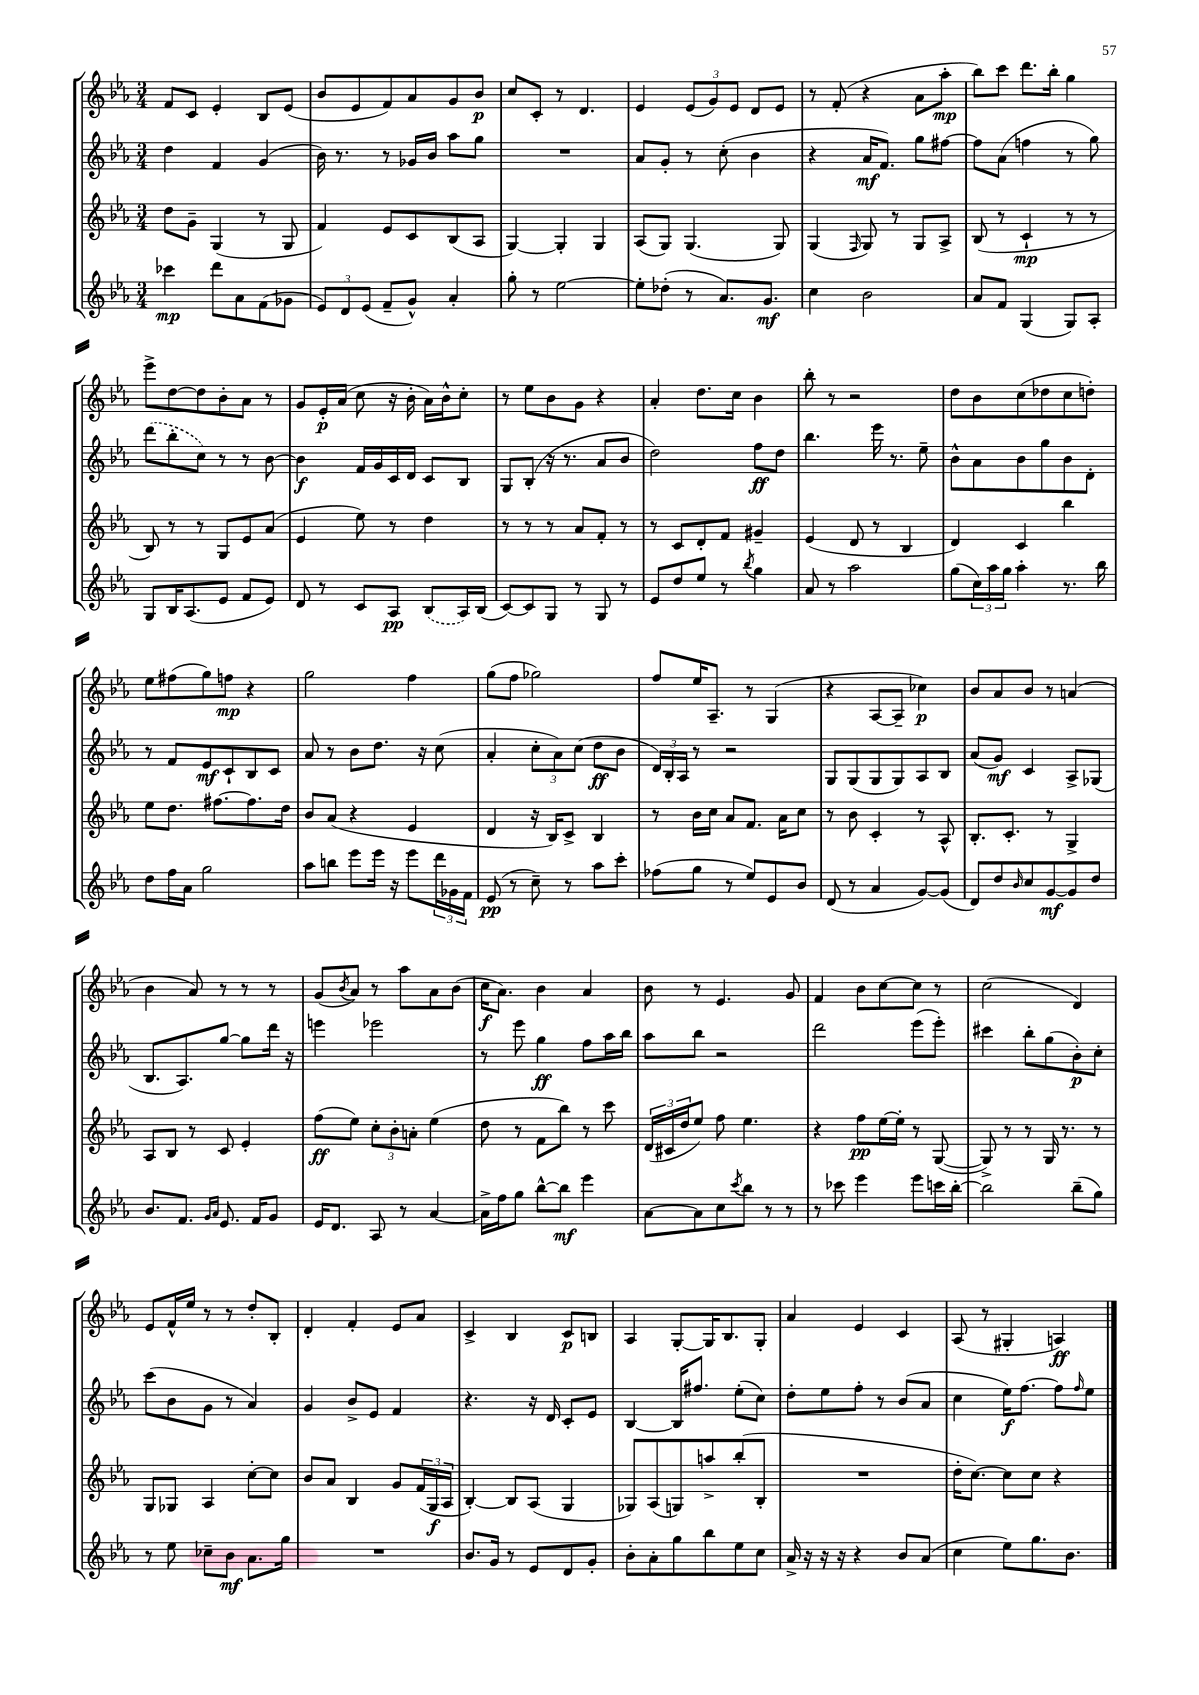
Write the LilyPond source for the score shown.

<<
\new StaffGroup <<
\new Staff = "s0" {
    \clef treble \key ees \major \numericTimeSignature \time 3/4
    f'8 c'8 ees'4-. bes8 ees'8( |
    bes'8 ees'8 f'8) aes'8 g'8 bes'8\p |
    c''8 c'8-. r8 d'4. |
    ees'4 \tuplet 3/2 { ees'8( g'8) ees'8 } d'8 ees'8 |
    r8 f'8-.( r4 aes'8 aes''8-.\mp |
    bes''8) c'''8 d'''8. bes''16-. g''4 |
    ees'''8-> d''8~ d''8 bes'8-. aes'8 r8 |
    g'8 ees'16-.\p aes'16( c''8 r16 bes'16-. aes'16) bes'16-^ c''8-. |
    r8 ees''8 bes'8 g'8 r4 |
    aes'4-. d''8. c''16 bes'4 |
    bes''8-. r8 r2 |
    d''8 bes'8 c''8( des''8 c''8 d''8-.) |
    ees''8 fis''8( g''8) f''8\mp r4 |
    g''2 f''4 |
    g''8( f''8 ges''2) |
    f''8 ees''16 aes8.-- r8 g4( |
    r4 aes8~ aes8-- ces''4\p) |
    bes'8 aes'8 bes'8 r8 a'4( |
    bes'4 aes'8) r8 r8 r8 |
    g'8( \acciaccatura { bes'8 } aes'8) r8 aes''8 aes'8 bes'8( |
    c''16\f aes'8.) bes'4 aes'4 |
    bes'8 r8 ees'4. g'8 |
    f'4 bes'8 c''8~ c''8 r8 |
    c''2( d'4) |
    ees'8 f'16-^ ees''16 r8 r8 d''8-. bes8-. |
    d'4-. f'4-. ees'8 aes'8 |
    c'4-> bes4 c'8\p b8 |
    aes4 g8~-. g16 bes8. g8-. |
    aes'4 ees'4 c'4 |
    aes8( r8 gis4-. a4\ff) \bar "|." |
}
\new Staff = "s1" {
    \clef treble \key ees \major \numericTimeSignature \time 3/4
    d''4 f'4 g'4( |
    bes'16) r8. r8 ges'16 bes'16 aes''8 g''8 |
    R2. |
    aes'8 g'8-. r8 c''8-.( bes'4 |
    r4 aes'16\mf f'8.) g''8 fis''8~ |
    fis''8 aes'8( f''4 r8 g''8) |
    \once \slurDashed d'''8( bes''8-. c''8) r8 r8 bes'8~ |
    bes'4\f f'16 g'16 c'16 d'16 c'8 bes8 |
    g8 bes8-.( r16 r8. aes'8 bes'8 |
    d''2) f''8\ff d''8 |
    bes''4. ees'''16 r8. ees''8-- |
    bes'8-^ aes'8 bes'8 g''8 bes'8 d'8-. |
    r8 f'8 ees'8\mf c'8-! bes8 c'8 |
    aes'8 r8 bes'8 d''8. r16 c''8( |
    aes'4-. \tuplet 3/2 { c''8-. aes'8) c''8( } d''8\ff bes'8 |
    \tuplet 3/2 { d'16) bes16-. aes16 } r8 r2 |
    g8 g8( g8 g8) aes8 bes8 |
    aes'8( g'8\mf) c'4 aes8-> ges8( |
    bes8. aes8.) g''8~ g''8 d'''16 r16 |
    e'''4 ees'''2 |
    r8 ees'''8 g''4\ff f''8 aes''16 bes''16 |
    aes''8 bes''8 r2 |
    d'''2 ees'''8( ees'''8-.) |
    cis'''4 bes''8-. g''8( bes'8-.\p) c''8-. |
    c'''8( bes'8 g'8 r8 aes'4) |
    g'4 bes'8-> ees'8 f'4 |
    r4. r16 d'16 c'8-. ees'8 |
    bes4~ bes16 fis''8. ees''8-.( c''8) |
    d''8-. ees''8 f''8-. r8 bes'8( aes'8 |
    c''4 ees''16\f) f''8.~ f''8 \grace { f''16 } ees''8 \bar "|." |
}
\new Staff = "s2" {
    \clef treble \key ees \major \numericTimeSignature \time 3/4
    d''8 g'8-- g4( r8 g8 |
    f'4) ees'8 c'8 bes8( aes8 |
    g4~) g4-. g4 |
    aes8( g8) g4.( g8) |
    g4( \grace { f16 } g8) r8 g8 aes8-> |
    bes8( r8 c'4-!\mp r8 r8 |
    bes8) r8 r8 g8 ees'8 aes'8( |
    ees'4 ees''8) r8 d''4 |
    r8 r8 r8 aes'8 f'8-. r8 |
    r8 c'8 d'8-. f'8 gis'4-- |
    ees'4( d'8 r8 bes4 |
    d'4) c'4 bes''4 |
    ees''8 d''8. fis''8.~ fis''8. d''16 |
    bes'8 aes'8( r4 ees'4 |
    d'4 r16 bes16) c'8-> bes4 |
    r8 bes'16 c''16 aes'8 f'8. aes'16 c''8 |
    r8 bes'8 c'4-. r8 aes8-^ |
    bes8.-. c'8.-. r8 g4-> |
    aes8 bes8 r8 c'8 ees'4-. |
    f''8\ff( ees''8) \tuplet 3/2 { c''8-. bes'8-. a'8-. } ees''4( |
    d''8 r8 f'8 bes''8) r8 c'''8 |
    \tuplet 3/2 { d'16( cis'16 d''16 } ees''8) f''8 ees''4. |
    r4 f''8\pp ees''16~ ees''16-. r8 g8~( |
    g8->) r8 r8 g16 r8. r8 |
    g8 ges8 aes4 c''8~-. c''8 |
    bes'8 aes'8 bes4 g'8 \tuplet 3/2 { f'16( g16\f aes16 } |
    bes4~-.) bes8 aes8( g4 |
    ges8) aes8( g8) a''8-> bes''8-.( bes8-. |
    R2. |
    d''16-. c''8.~) c''8 c''8 r4 \bar "|." |
}
\new Staff = "s3" {
    \clef treble \key ees \major \numericTimeSignature \time 3/4
    ces'''4\mp d'''8 aes'8 f'8( ges'8 |
    \tuplet 3/2 { ees'8) d'8 ees'8( } f'8-- g'8-^) aes'4-. |
    g''8-. r8 ees''2~ |
    ees''8-. des''8-.( r8 aes'8.) g'8.\mf |
    c''4 bes'2 |
    aes'8 f'8 g4( g8) aes8-. |
    g8 bes16 aes8.( ees'8 f'8 ees'8) |
    d'8 r8 c'8 aes8\pp \once \slurDashed bes8( aes16) bes16( |
    c'8~) c'8 g8 r8 g8 r8 |
    ees'8 d''8 ees''8 r8 \acciaccatura { bes''8 } g''4 |
    aes'8 r8 aes''2 |
    g''8( \tuplet 3/2 { c''16) aes''16 g''16 } aes''4-. r8. bes''16 |
    d''8 f''16 aes'16 g''2 |
    aes''8 b''8 ees'''8 ees'''16 r16 ees'''8 \tuplet 3/2 { d'''16 ges'16 f'16 } |
    ees'8\pp( r8 c''8--) r8 aes''8 c'''8-. |
    fes''8( g''8 r8 ees''8) ees'8 bes'8 |
    d'8( r8 aes'4 g'8~) g'8( |
    d'8) d''8 \grace { bes'16 } c''8 g'8~\mf g'8 d''8 |
    bes'8. f'8. \grace { g'16 aes'16 } ees'8. f'16 g'8 |
    ees'16 d'8. aes8 r8 aes'4~ |
    aes'16-> f''16 g''8 bes''8~-^ bes''8\mf ees'''4 |
    aes'8~ aes'8 c''8 \acciaccatura { c'''8 } bes''8 r8 r8 |
    r8 ces'''8 ees'''4 ees'''8 c'''16 bes''16~-. |
    bes''2 bes''8--( g''8) |
    r8 ees''8 ces''8-- bes'8\mf aes'8. g''16 |
    R2. |
    bes'8. g'16 r8 ees'8 d'8 g'8-. |
    bes'8-. aes'8-. g''8 bes''8 ees''8 c''8 |
    aes'16-> r16 r16 r16 r4 bes'8 aes'8( |
    c''4 ees''8) g''8. bes'8. \bar "|." |
}
>>
>>
\layout { \context { \Score \remove "Bar_number_engraver" } }
